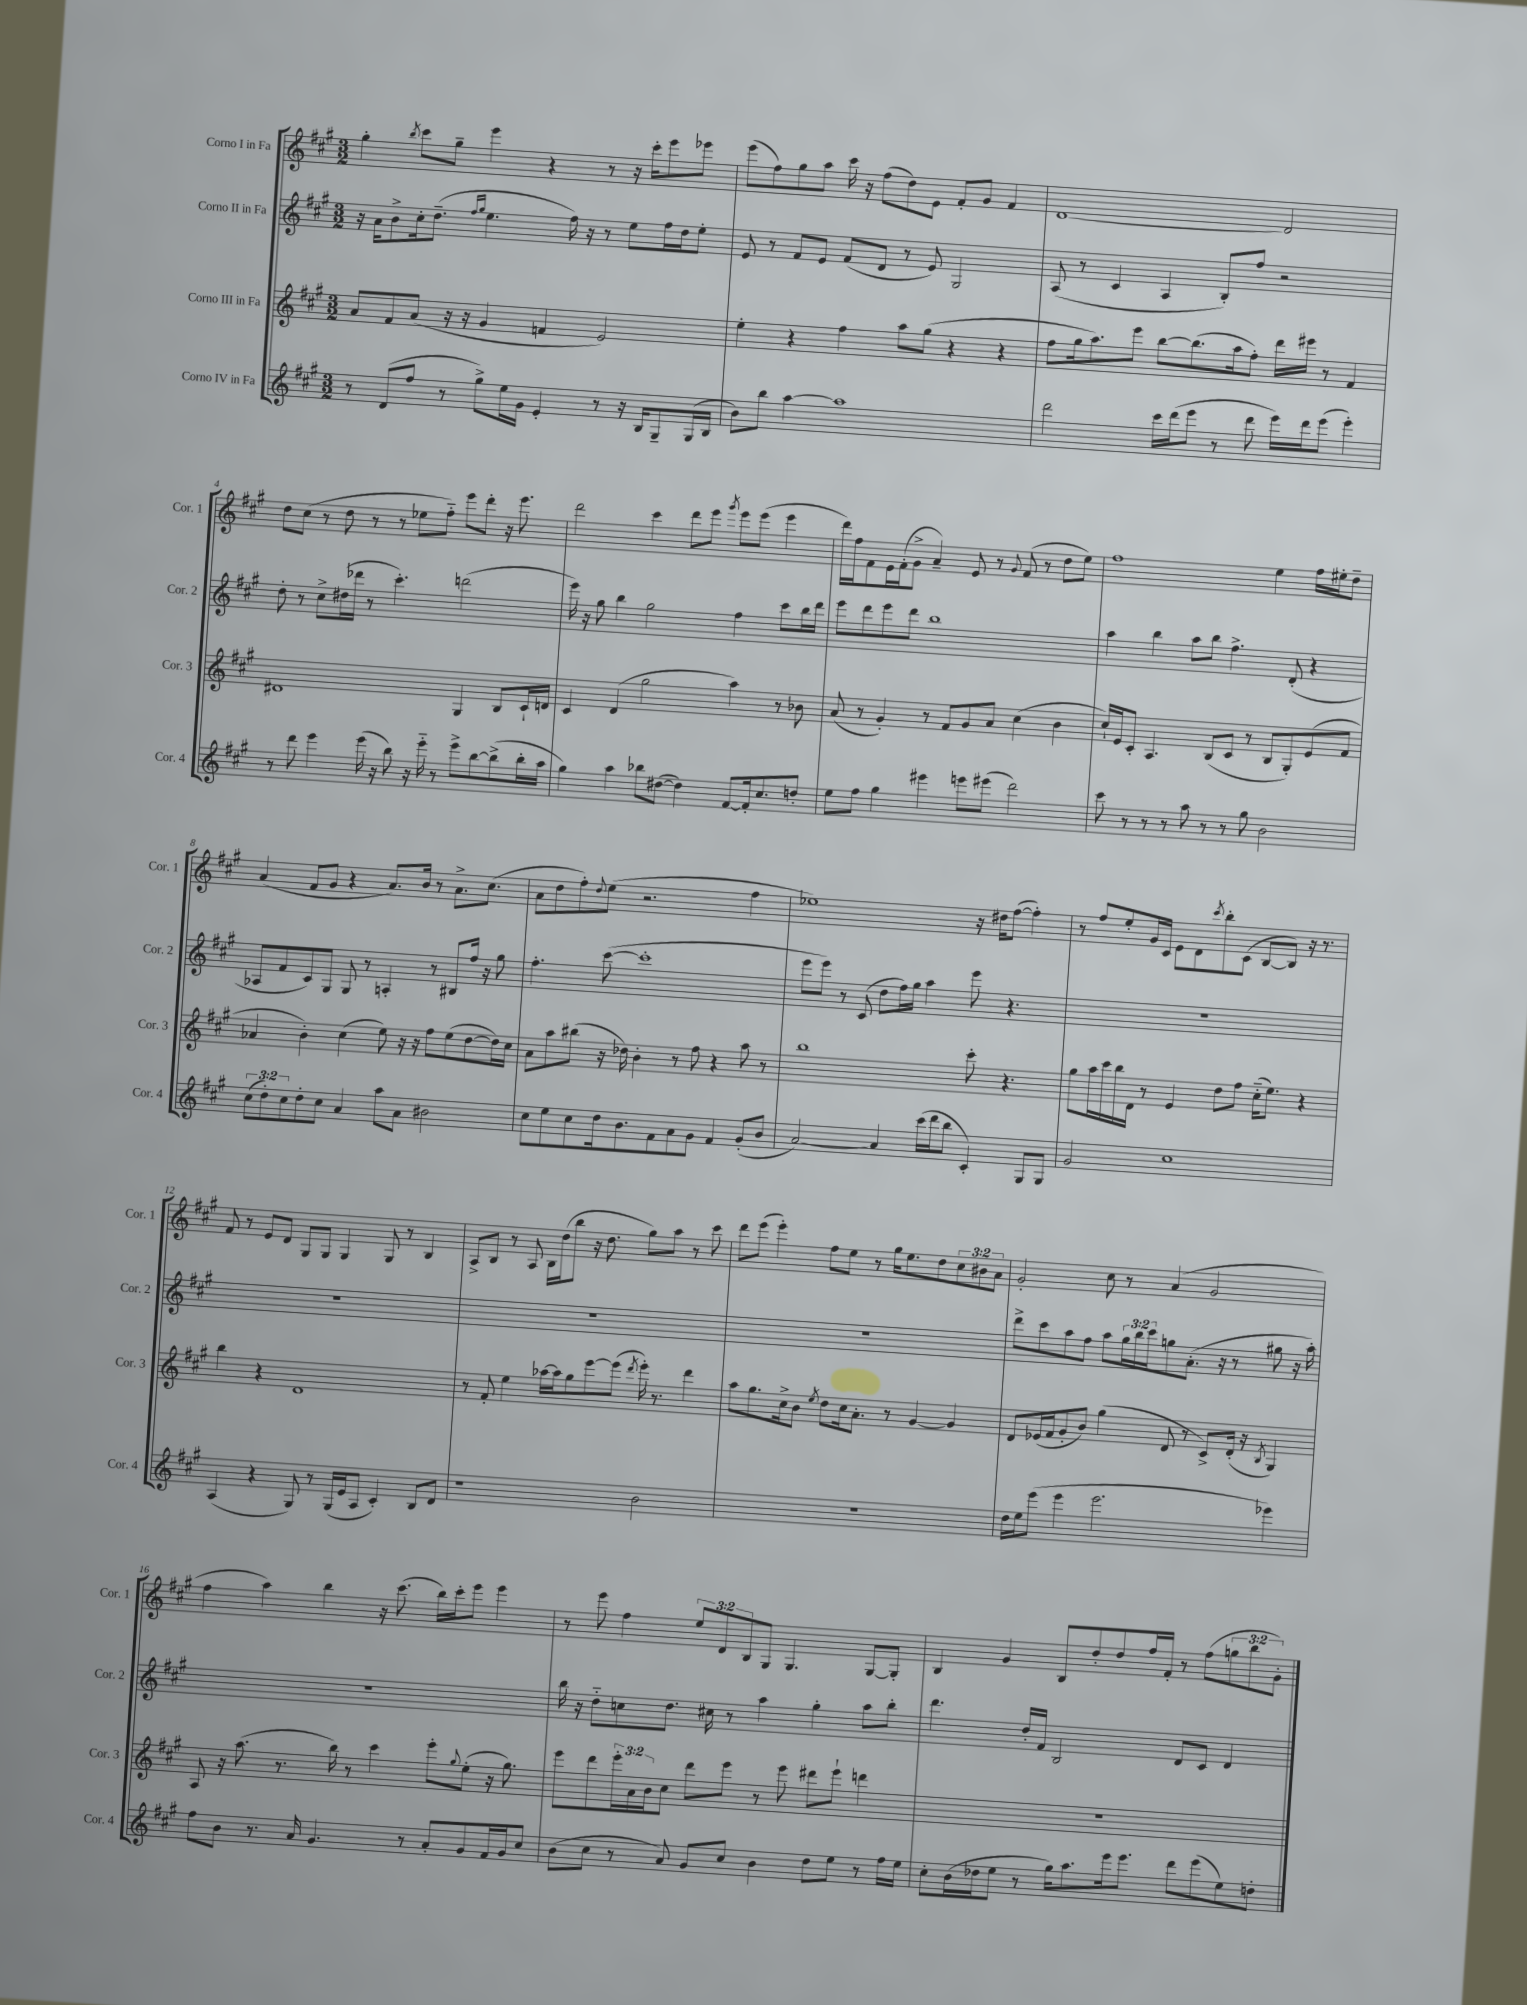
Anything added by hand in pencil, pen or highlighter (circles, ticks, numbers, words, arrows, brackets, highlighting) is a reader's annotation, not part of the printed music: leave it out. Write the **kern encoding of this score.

**kern	**kern	**kern	**kern
*staff4	*staff3	*staff2	*staff1
*clefG2	*clefG2	*clefG2	*clefG2
*k[f#c#g#]	*k[f#c#g#]	*k[f#c#g#]	*k[f#c#g#]
*M3/2	*M3/2	*M3/2	*M3/2
8r	8a	16r	4gg#'
.	.	16a	.
(8d	8f#	8b^	.
.	.	.	8qbb
8ff#	(8a	16cc#'	8ccc#
.	.	(8.dd~	.
8r	16r	.	8gg#~
.	16r	.	.
.	.	16qqff#	.
.	.	16qqgg#	.
8gg#^)	4g#	4.ee	4eee
16ee	.	.	.
16g#	.	.	.
4e'	4f	.	4r
.	.	16ff#)	.
.	.	16r	.
8r	2e)	8r	8r
16r	.	8ee	16r
16B	.	.	16ccc#'
8G#~	.	16ff#	8eee
.	.	16dd	.
(16G#	.	8ee'	8eee-
16B	.	.	.
=	=	=	=
8b)	4ee'	8e	(8eee
8bb	.	8r	8ff#)
[4aa	4r	8f#	8gg#
.	.	8e	8aa
1aa]	4ff#	(8f#	16ccc#
.	.	.	16r
.	.	8d	(8ff#
.	8aa	8r	8dd)
.	(8gg#	8e)	8e
.	4r	2G#	8f#'
.	.	.	8g#
.	4r	.	4f#
=	=	=	=
2ddd	8ff#	(8A	[1d
.	16gg#	8r	.
.	8.aa)	.	.
.	.	4c#	.
.	8eee	.	.
16ccc#	[8bb	4A	.
(16ddd	.	.	.
8eee	(8.bb]	.	.
8r	.	8B')	.
.	16aa	.	.
8ddd	8ff#')	8ff#	.
16eee)	16ddd	2r	2d]
16ddd	16eee#	.	.
(8eee	8r	.	.
4eee')	4f#	.	.
=	=	=	=
8r	1d#	8dd'	8dd
8ddd	.	8r	(8cc#
4eee	.	8cc#^	8r
.	.	(16dd#	8dd
.	.	16ddd-	.
(16eee	.	8r	8r
16r	.	.	.
8bb)	.	4.ccc#')	8r
16r	.	.	8ee-
16eee'~	.	.	.
8r	.	.	8ff#'~)
8eee^	4G#	(2ddd	8eee
[8bb	.	.	8ddd'
(8bb^]	8B	.	16r
.	.	.	8.eee
16bb'	16c#`	.	.
16aa	16d	.	.
=	=	=	=
4gg#)	4c#	16eee)	2ddd
.	.	16r	.
.	.	8gg#	.
4aa	(4d	4bb	.
8bb-	2gg#	2gg#	4ccc#
([8dd#	.	.	.
4dd#])	.	.	8ddd
.	.	.	8eee
.	.	.	8qggg#
[8f#	4aa)	4ff#	8eee
16f#']	.	.	(8eee
8.cc#	.	.	.
.	8r	8ccc#	4eee
8dd'	8b-	16bb	.
.	.	16ddd	.
=	=	=	=
8ee	(8a	8eee	16ddd)
.	.	.	16ff#
8ff#	8r	8ddd	8f#
4gg#	4g#')	8eee	16e
.	.	.	(16f#'
.	.	8ddd	8g#^
4eee#	8r	1bb	4a~)
.	8f#	.	.
8eee	8g#	.	8e
(8eee#	8a	.	8r
.	.	.	8qqg#
2ddd)	(4cc#	.	(8f#
.	.	.	8r
.	4b	.	8dd
.	.	.	8ee)
=	=	=	=
8ccc#	16cc#`)	4aa	1ff#
.	16e	.	.
8r	8c#'	.	.
8r	4.A	4bb	.
8r	.	.	.
8aa	.	8aa	.
8r	(8B	8bb	.
8r	8c#	4.ff#^	.
8gg#	8r	.	.
2b	8B	.	4ee
.	8G#')	(8d'	.
.	(8e	4r	16ff#
.	.	.	16ee#'
.	8f#	.	8dd~
=	=	=	=
(12cc#	4a-	8A-	(4a
12dd')	.	.	.
.	.	8f#	.
12cc#	.	.	.
8dd'	4b')	8c#)	8f#
8cc#	.	8G#	8g#
4a	(4cc#	8G#	4r
.	.	8r	.
8aa	8ee)	4A'	8.a)
8a	16r	.	.
.	16r	.	16b
2b#	8ff#	8r	8r
.	(8ee	8B#	8.a^
.	[8dd	16ff#	.
.	.	16r	(8.cc#
.	16dd])	8gg#	.
.	16cc#	.	.
=	=	=	=
8cc#	8a	4.ff#'	8a
8ee	8aa	.	8dd
8cc#	(8bb#	.	8ff#')
.	.	.	8qqdd
16dd	16r	([8ccc#	(8ee
8.b	16dd-)	.	.
.	4b'	1ccc#']	2.r
8f#	.	.	.
8a	8r	.	.
8g#	8ff#	.	.
4f#	4r	.	.
(8g#'	8aa	.	4ff#
8b	8r	.	.
=	=	=	=
[2a)	1bb	8eee	1ee-)
.	.	8eee)	.
.	.	8r	.
.	.	(8c#	.
4a]	.	8dd	.
.	.	16ff#)	.
.	.	16gg#	.
(16ccc#	.	4aa	.
16ddd	.	.	.
8bb	.	.	.
4c#')	8ccc#'	8eee	16r
.	.	.	16dd#
.	4.r	4.r	([8ff#
8G#	.	.	4ff#'])
8G#	.	.	.
=	=	=	=
2g#	8gg#	1.r	8r
.	16aa	.	8ff#
.	16ccc#	.	.
.	16bb	.	8ee'
.	16d	.	.
.	8r	.	16g#
.	.	.	16c#
1cc#	4e	.	8e
.	.	.	8d
.	.	.	8qccc#
.	8dd	.	8bb'
.	8ff#	.	(8c#
.	(16cc#'~	.	[8B
.	8.ee)	.	.
.	.	.	8B])
.	4r	.	16r
.	.	.	8.r
=	=	=	=
(4A	4bb	1.r	8f#
.	.	.	8r
4r	4r	.	8e
.	.	.	8d
8G#)	1d	.	8G#
8r	.	.	8G#
(16G#	.	.	4G#
16e	.	.	.
8A	.	.	.
4c#')	.	.	8G#
.	.	.	8r
8B	.	.	4B
8d	.	.	.
=	=	=	=
1r	8r	1.r	8A^
.	8f#'	.	8B
.	4ee	.	8r
.	.	.	8A
.	[16aa-	.	16B
.	16aa-]	.	(16dd
.	8gg#	.	8bb
.	[8eee	.	16r
.	.	.	8.dd
.	(8eee]	.	.
.	8qddd	.	.
2b	16eee')	.	8gg#)
.	8.r	.	.
.	.	.	8aa
.	4ddd	.	8r
.	.	.	8ccc#
=	=	=	=
1.r	8aa	1.r	8ddd
.	8.gg#	.	(8eee
.	.	.	4eee')
.	16cc#^	.	.
.	8b	.	.
.	8qee	.	.
.	8dd	.	8ff#
.	16cc#	.	8ee
.	8.a'	.	.
.	.	.	8r
.	8r	.	16gg#
.	.	.	8.ee
.	[4g#	.	.
.	.	.	8dd
.	4g#]	.	12cc#
.	.	.	12b#
.	.	.	12a
=	=	=	=
16dd	8d	8ddd^	2g#'
16ee	.	.	.
(8eee	(16e-	8ccc#	.
.	16f#	.	.
4eee	8g#'	8aa	.
.	8b)	8ff#	.
2.eee	(4gg#	8aa	8cc#
.	.	24gg#	8r
.	.	24bb	.
.	.	24ccc#	.
.	8d	8gg	(4a
.	8r	(8.a'	.
.	8c#^)	.	2g#
.	.	16r	.
.	(16d'	8r	.
.	16r	.	.
.	8qB	.	.
4eee-)	4G#)	8gg#	.
.	.	16r	.
.	.	16aa')	.
=	=	=	=
8ff#	8A	1.r	4ff#
8b	16r	.	.
.	(8.aa	.	.
8.r	.	.	4aa)
.	8.r	.	.
16a	.	.	.
4.g#	.	.	4bb
.	16bb)	.	.
.	8r	.	.
.	4ccc#	.	16r
.	.	.	(8.ccc#
8r	.	.	.
8a'	8eee'	.	16bb)
.	.	.	16ccc#'
.	8qqgg#	.	.
8g#	(8ee'	.	8eee
16f#	16r	.	4eee
16g#	8.gg#)	.	.
8cc#	.	.	.
=	=	=	=
(8b	8eee	16bb	8r
.	.	16r	.
8cc#	8ddd	8dd'~	8eee
8r	24eee'	8cc	4ff#
.	24a	.	.
.	24b	.	.
8a)	8cc#	8.dd	.
8g#	8ddd	.	12ee
.	.	16cc#	.
.	.	.	12d
8cc#	8eee	8r	.
.	.	.	12B
4b	8r	4aa	8G#
.	8eee	.	4.G#
8dd	8ddd#	4gg#'	.
8ee	8eee`	.	.
8r	4ddd	8aa	[8G#
16ff#	.	8bb'	8G#']
16ee	.	.	.
=	=	=	=
8cc#'	1.r	4.ddd	4B
(16b	.	.	.
16dd-	.	.	.
8ee	.	.	4g#
8r	.	16dd'	.
.	.	16f#	.
16gg#)	.	2B	8B
8.aa	.	.	.
.	.	.	8dd'
16eee	.	.	8dd
8.eee	.	.	.
.	.	.	16ff#
.	.	.	16f#'
8ddd	.	8d	8r
(8eee	.	8c#	(8ff#
8ee)	.	4d	12gg
.	.	.	12bb
8dd'	.	.	.
.	.	.	12g#')
==	==	==	==
*-	*-	*-	*-
